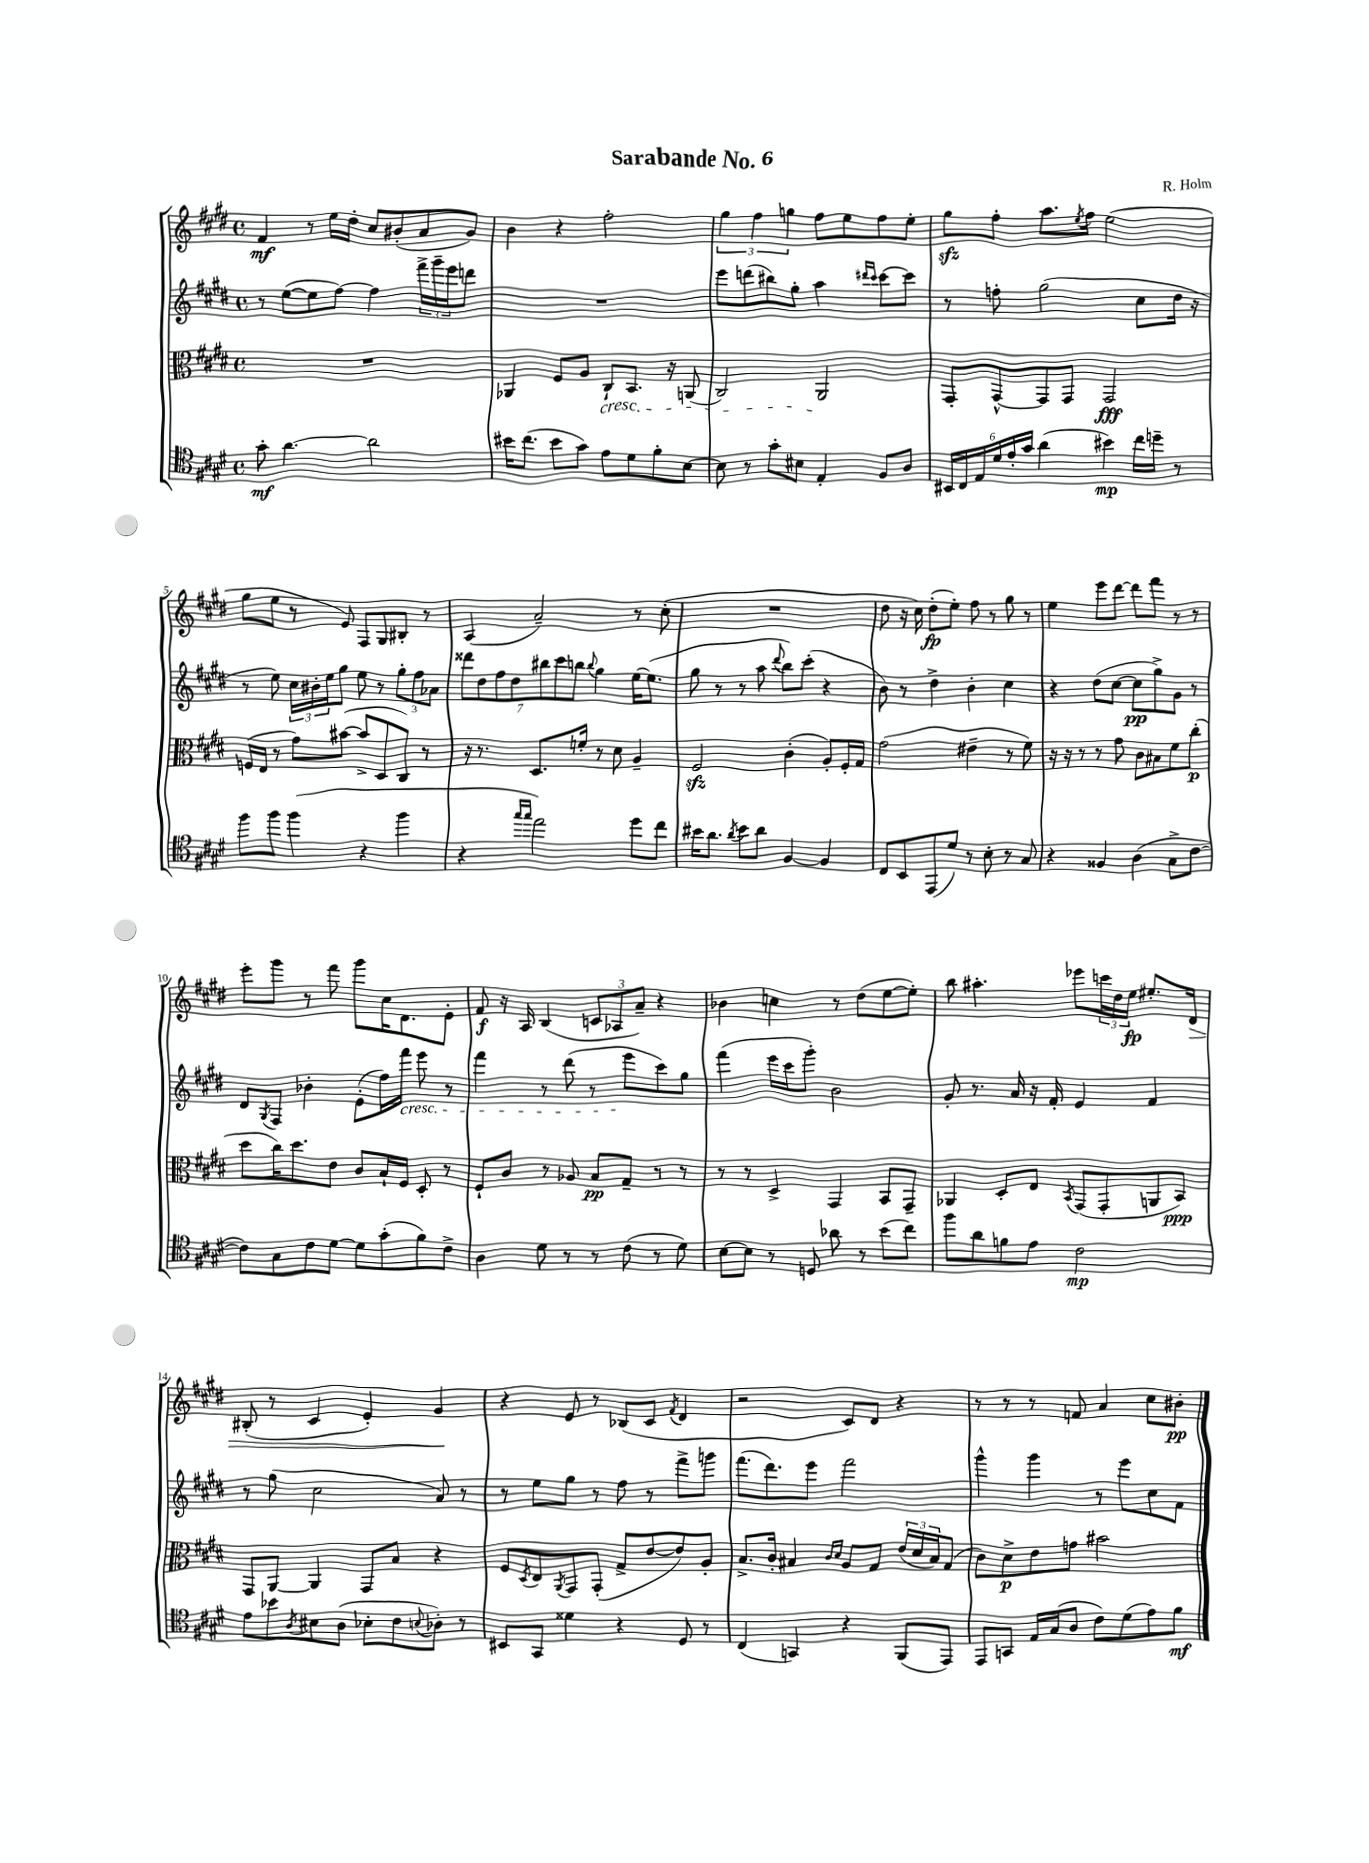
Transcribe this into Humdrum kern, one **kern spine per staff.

**kern	**kern	**kern	**kern
*staff4	*staff3	*staff2	*staff1
*clefC4	*clefC3	*clefG2	*clefG2
*k[f#c#g#d#]	*k[f#c#g#d#]	*k[f#c#g#d#]	*k[f#c#g#d#]
*M4/4	*M4/4	*M4/4	*M4/4
*met(c)	*met(c)	*met(c)	*met(c)
8g#'\	1r	8r	4f#/
[4.a\	.	([8ee\L	.
.	.	8ee\]	8r
.	.	[8ff#\J)	16ee\LL
.	.	.	16dd#'\JJ
2a\]	.	4ff#\]	8cc#/L
.	.	.	(8b#'/
.	.	24fff#^\LL	8a/
.	.	24ggg#~\	.
.	.	24eee\J	.
.	.	8ddd\J	8g#/J)
=	=	=	=
16b#\LK	4AA-/	1r	4b\
(8.cc#\J	.	.	.
8b#\L	8F#/L	.	4r
8g#\J)	8A/J	.	.
8e\L	8C#`/L	.	2ff#'\
8d#\	8.BB/J	.	.
8f#'\	.	.	.
.	16r	.	.
[8B\J	(8AA/	.	.
=	=	=	=
8B\]	2C#/)	8eee\L	6gg#\
8r	.	(8ddd\	.
.	.	.	6ff#\
8g#'\L	.	8bb#\)	.
.	.	.	6gg\
8B#\J	.	8gg#'\J	.
4E'/	2AA/	4aa\	8ff#\L
.	.	.	8ee\
.	.	16qqddd#/LL	.
.	.	16qqccc#/JJ	.
8F#/L	.	[8ccc#\L	8ff#\
8A/J	.	8ccc#\]J	8ee'\J
=	=	=	=
24BB#/LL	8GG#'/L	8r	8gg#\L
24C#/	.	.	.
24E/	.	.	.
24d#/	[8GG#^^/	8ff'\	8ff#'\J
24e'/	.	.	.
24g#/JJ	.	.	.
(4a\	8GG#/]	(2gg#\	8.aa\L
.	8GG#/J	.	.
.	.	.	8qee/
.	.	.	16ff#\Jk
4b#\)	2GG#/	.	(2ee\
16cc#\LL	.	8cc#\L	.
16dd~\JJ	.	.	.
8r	.	16dd#\Jk	.
.	.	16r	.
=	=	=	=
8ff#\L	(16F/LL	8r	8gg#\L
.	16E/JJ	.	.
8ff#\J	8r	8ee\)	8ee\J
(4ff#\	8g#\L)	24cc#\LL	8r
.	.	24b#'\	.
.	.	24ee\J	.
.	([8b#\J	8gg#\J	8e/)
4r	8b#^/]L	8ee\	8F#/L
.	8D#/	8r	8G#/
4ff#\	8C#/J)	12gg#'\L	8B#'/J
.	.	12ff#\	.
.	8r	.	8r
.	.	12a-\J	.
=	=	=	=
4r	16r	14ddd##\L	(4A/
.	8.r	.	.
.	.	14dd#\	.
.	.	14ff#\	.
.	.	14dd#\	.
16qqgg#/LL	.	.	.
16qqgg#/JJ	.	.	.
2ee\)	8.D#/L	.	2a~/)
.	.	14bb#\	.
.	.	14ccc#\	.
.	.	14bb\J	.
.	16f'/Jk	.	.
.	.	8qqbb/	.
.	8r	4gg#\	.
.	8d#\	.	.
8dd#\L	4A~/	[16ee\LK	8r
.	.	(8.ee\]J	.
8cc#\J	.	.	(8cc#'\
=	=	=	=
16b#\LK	2F#/	8gg#\	1r
8.a\J	.	.	.
.	.	8r	.
8qa/	.	.	.
8b#\L	.	8r	.
8a\J	.	8aa\	.
.	.	8qqddd#/	.
[4F#/	(4c#'\	8bb\L)	.
.	.	(8ccc#'\J	.
4F#/]	8A'/L)	4r	.
.	16F#'/L	.	.
.	16G#/JJ	.	.
=	=	=	=
8C#/L	(2g#\	8b\)	8dd#\
8BB/	.	8r	16r
.	.	.	16cc#\)
(8EE/	.	4dd#^\	(8dd#'\L
8d#/J)	.	.	8ee'\J)
8r	4e#~\	4b'\	8ff#\
8B'\	.	.	8r
8r	8r	4cc#\	8gg#\
8G#/	8f#\)	.	8r
=	=	=	=
4r	16r	4r	4ee\
.	16r	.	.
.	8r	.	.
4F##/	8r	(8dd#\L	8eee\L
.	8g#\	[8cc#\J	[8ddd#\J
(4A\	8c#\L	8cc#\]L	8ddd#\]L
.	8B#\	8gg#^\)	8fff#\J
8G#^\L	8f#\	8g#\J	8r
[8c#\J	(8cc#'\J	8r	8r
=	=	=	=
8c#\]L)	8dd#\L	8d#/L	8eee'\L
.	.	8qG#/	.
8G#\	16cc#\K)	8F#/J	8ggg#\J
.	8.dd#\	.	.
8c#\	.	4b-'\	8r
[8d#\J	8e\J	.	8fff#\
8d#\]L	8c#/L	(8e'\L	8ggg#\L
(8g#'\	16B`/L	16ff#\L)	16cc#\K
.	16F#/JJ	16fff#\JJ	8.d#\
8f#\)	8D#'/	8eee\	.
8c#^\J	8r	8r	8e'\J
=	=	=	=
4A\	8F#`/L	4fff#\	8f#/
.	8c#/J	.	16r
.	.	.	16A/
8d#\	8r	8r	(4B/
8r	8A-/	(8ddd#\	.
8r	8B/L	8r	12c/L
.	.	.	12A-/
(8c#\	8G#~/J	8eee\L	.
.	.	.	12a~/J)
8r	8r	8ccc#\)	4r
8d#\)	8r	8gg#\J	.
=	=	=	=
[8B\L	8r	(4fff#\	4b-\
8B\]J	8r	.	.
8r	4D#^/	16eee\LL	4cc\
.	.	16ccc#\J	.
8D/	.	8ggg#'\J)	.
8a-\	4GG#/	2b\	8r
8r	.	.	(8dd#\L
(8b\L	8BB/L	.	[8ee\
8cc#\J)	8GG#~/J	.	8ee'\]J)
=	=	=	=
8ff#\L	4AA-/	8g#'/	8bb\
8a\	.	8.r	4.aa#'\
8f\	8D#'/L	.	.
.	.	16a/	.
8e\J	8E/J	16r	.
.	.	16f#'/	.
.	8qBB/	.	.
2c#\	(8GG#/L	4e/	8eee-\L
.	8GG#'/	.	24ccc\L
.	.	.	24dd#\
.	.	.	24ee\JJ
.	8AA/	4f#/	8.ee#'/L
.	8BB/J)	.	.
.	.	.	16d#/Jk
=	=	=	=
8e\L	8GG#/L	8r	(8B#'/
8b-\	[8AA/J	(8gg#\	8r
8qA/	.	.	.
8B#\	4AA/]	2cc#\	4c#/
(8A\J	.	.	.
8B-'\L	8GG#/L	.	4e'/)
8c#\	8B/J	.	.
8qqB/	.	.	.
8A-'\J)	4r	8a/)	4g#/
8r	.	8r	.
=	=	=	=
8BB#/L	8F#/L	8r	4r
.	8qD#/	.	.
8GG#/J	8E/	8ee\L	.
.	8qAA/	.	.
4d##\	8GG#/	8gg#\J	8e/
.	(8GG#'/J	8r	8r
4r	8G#^/L	8ff#\	(8B-/L
.	[8e/	8r	8c#/J
.	.	.	8qf#/
8D#/	8e/])	8fff#^\L	4d#/
8r	8A'/J	8ggg\J	.
=	=	=	=
(4C#/	8.B^/L	(8.fff#\L	2r
.	16c#'/Jk	8.ddd#\)	.
4GG/)	4B#/	.	.
.	.	8eee\J	.
.	16qqc#/LL	.	.
.	16qqd#/JJ	.	.
4r	8A/L	2fff#\	8c#/L)
.	8G#/J	.	8d#/J
(8FF#/L	(24e/LL	.	4r
.	24d#/	.	.
.	24B#/J)	.	.
8EE/J)	(8G#/J	.	.
=	=	=	=
8EE/L	8c#\L)	4ggg#^^\	8r
8GG/J	8d#^\	.	8r
16E/LL	8e\	4ggg#\	8r
(16G#/J	.	.	.
8A/J	8g\J	.	8f/
8c#\L)	2b#\	8r	4a/
(8d#\	.	8eee\L	.
8e\)	.	8cc#\	8cc#\L
8f#\J	.	8f#\J	8b#'\J
==	==	==	==
*-	*-	*-	*-
